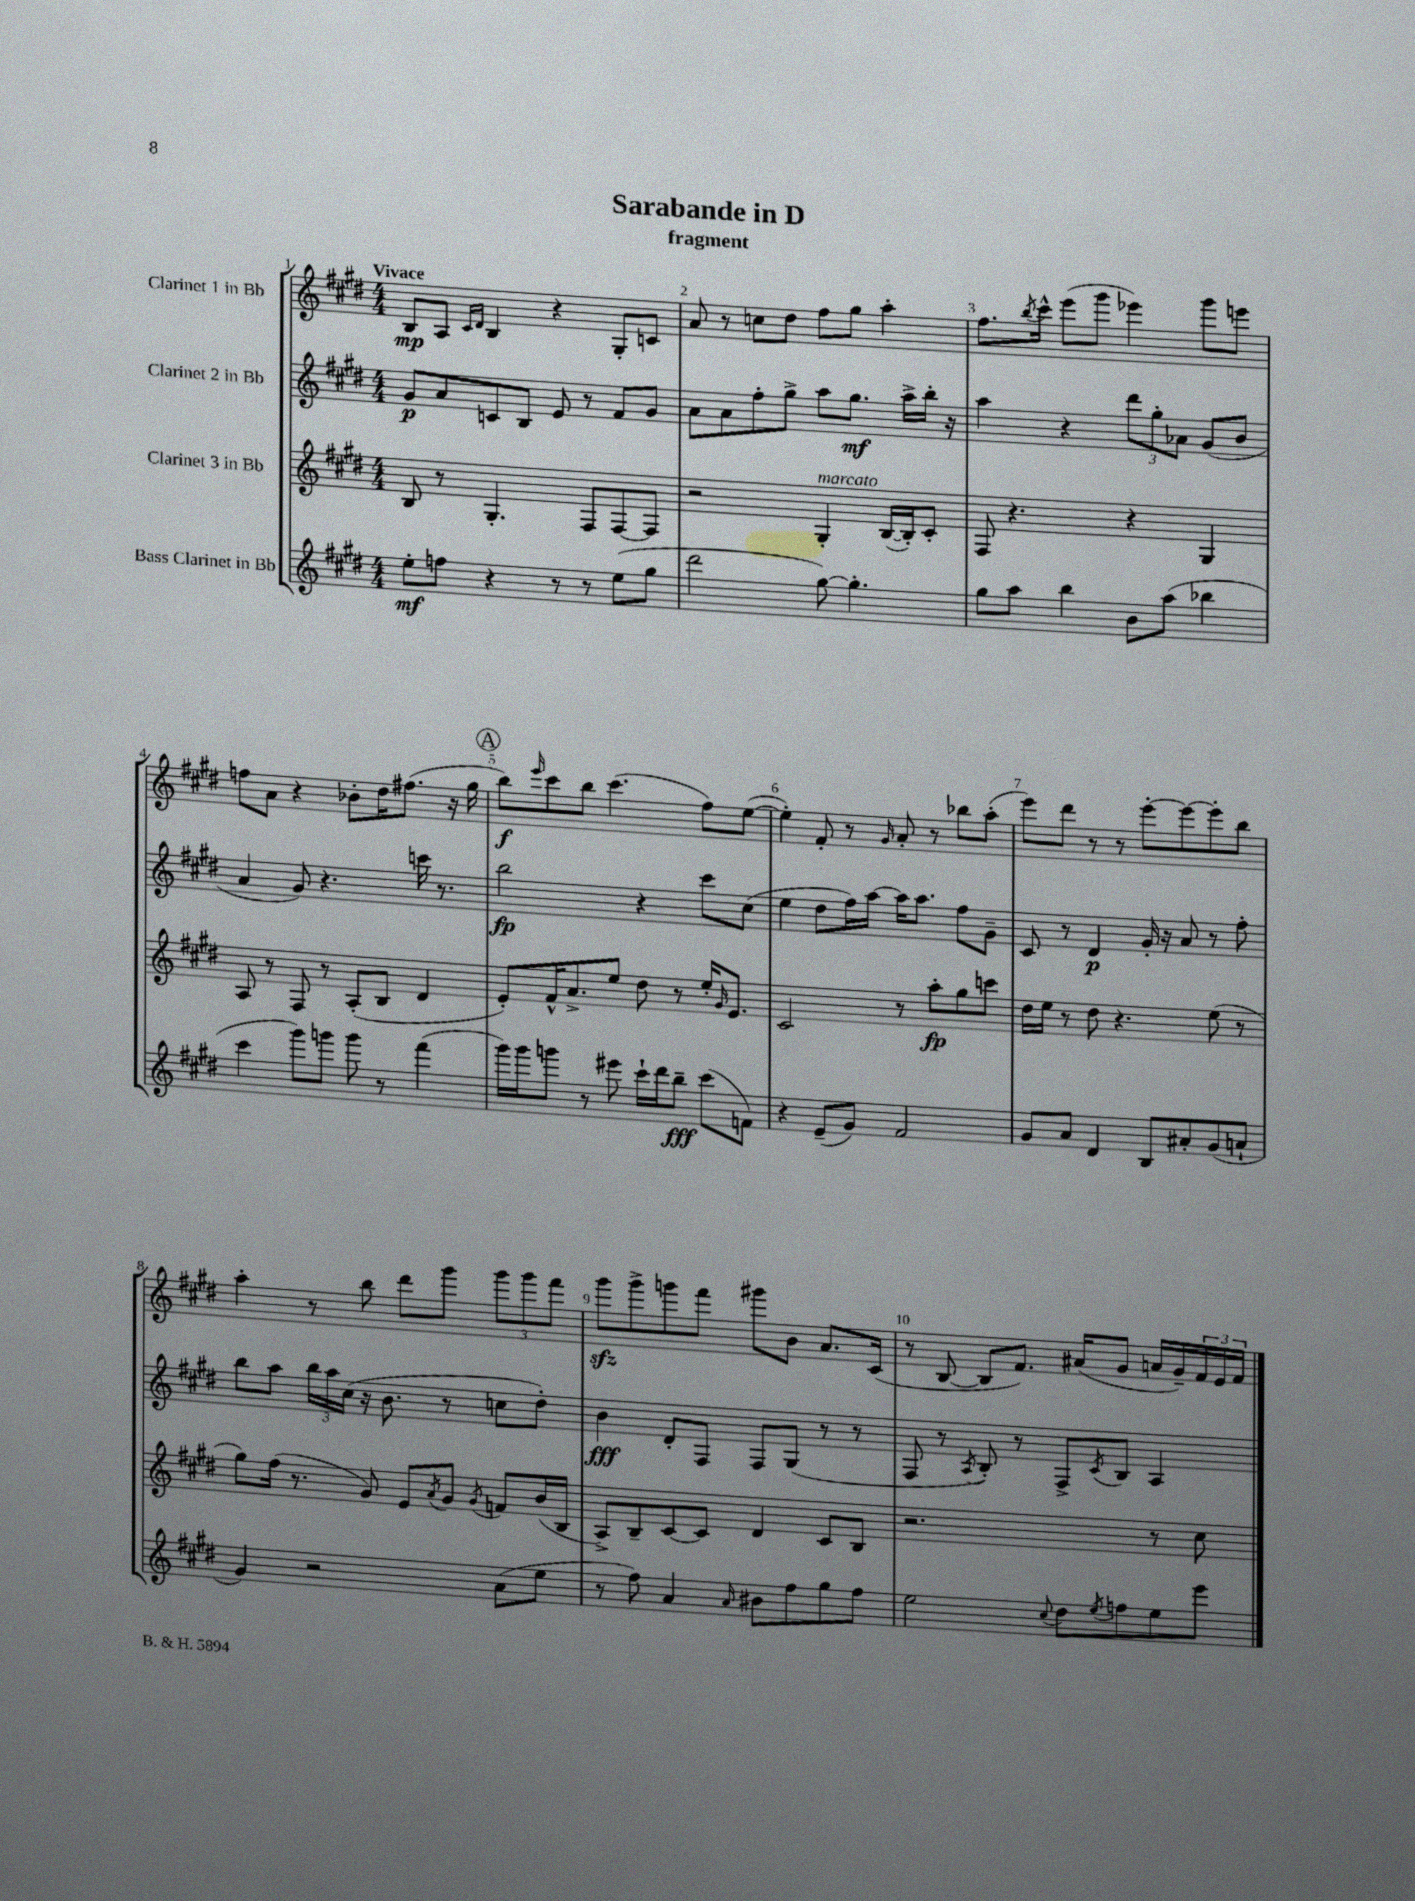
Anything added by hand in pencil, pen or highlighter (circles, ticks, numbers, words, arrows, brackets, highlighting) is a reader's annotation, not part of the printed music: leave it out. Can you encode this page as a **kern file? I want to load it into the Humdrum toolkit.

**kern	**kern	**kern	**kern
*staff4	*staff3	*staff2	*staff1
*clefG2	*clefG2	*clefG2	*clefG2
*k[f#c#g#d#]	*k[f#c#g#d#]	*k[f#c#g#d#]	*k[f#c#g#d#]
*M4/4	*M4/4	*M4/4	*M4/4
8ee'	8B	8g#	8B
8ff	8r	8a	8A
.	.	.	16qqc#
.	.	.	16qqd#
4r	4.G#'	8c	4B
.	.	8B	.
8r	.	8e	4r
8r	8F#	8r	.
(8ee	[8F#	8f#	8G#'
8gg#	8F#]	8g#	8c
=	=	=	=
2ddd#	2r	8a	8a
.	.	8a	8r
.	.	8ff#'	8cc
.	.	8gg#^	8dd#
[8gg#)	4G#'	8aa	8ff#
4.gg#']	.	8.gg#	8gg#
.	([16B	.	4aa'
.	16B'])	16aa^	.
.	8c#'	16bb'	.
.	.	16r	.
=	=	=	=
8gg#	8F#	4aa	8.ff#
8aa	4.r	.	.
.	.	.	8qbb
.	.	.	16ccc#^^
4bb	.	4r	(8eee
.	.	.	8ggg#
8b	4r	12ddd#	4eee-)
.	.	12gg#'	.
(8aa	.	.	.
.	.	12a-	.
4bb-	4G#	(8g#	8ggg#
.	.	8b	8eee
=	=	=	=
4ccc#	8A	4a	8ff
.	8r	.	8a
8ggg#)	8F#	8g#)	4r
8ggg	8r	4.r	.
8ggg	(8A'	.	8b-'
8r	8B	.	16dd#
.	.	.	(8.ff#
(4fff#	4d#	16ccc	.
.	.	8.r	.
.	.	.	16r
.	.	.	16gg#
=	=	=	=
16ggg#)	8e')	2bb	8bb)
16ggg#	.	.	.
.	.	.	16qqeee
8ggg	16f#^^	.	8ccc#
.	8.a^	.	.
8r	.	.	8bb
8eee#	8ee	.	(4.ccc#
16ccc#`	8dd#	4r	.
16ddd#	.	.	.
8bb~	8r	.	.
(8ccc#	16ee'	8ccc#	8ff#)
.	16qqg#	.	.
.	8.e	.	.
8f)	.	(8cc#	([8ee
=	=	=	=
4r	2c#	4ee	4ee'])
(8e~	.	8dd#	8f#'
8g#)	.	16ff#)	8r
.	.	[16aa	.
.	.	.	16qqg#
2f#	8r	16aa]	8a'
.	.	8.aa	.
.	8aa'	.	8r
.	8gg#	8ff#	8bb-
.	8ccc	8g#~	(8aa'
=	=	=	=
8g#	16dd#	8c#	8eee)
.	16ee	.	.
8a	8r	8r	8ddd#
4d#	8dd#	4d#	8r
.	4.r	.	8r
8B	.	16g#'	[8eee'
.	.	16r	.
8a#'	.	8a	8eee_
(8g#	(8ee	8r	8eee']
8a`	8r	8ff#'	8bb
=	=	=	=
4g#)	8gg#)	8bb	4aa'
.	(16ff#	8aa	.
.	8.r	.	.
2r	.	24bb	8r
.	.	24aa	.
.	.	(24cc#	.
.	8g#)	16r	8bb
.	.	8.b	.
.	8e	.	8ddd#
.	8qa	.	.
.	8g#	8r	8ggg#
.	8qg#	.	.
(8a	8f	8cc	12ggg#
.	.	.	12ggg#
8ee	(16b	8dd#')	.
.	.	.	12fff#
.	16B	.	.
=	=	=	=
8r	8A^)	4b	8ggg#
8ff#)	8B~	.	8ggg#^
4a	[8c#	8d#'	8ggg
.	8c#]	8F#	8fff#
16qqa	.	.	.
8b#	4d#	8F#	8ggg#
8ff#	.	(8G#	8b
8gg#	8c#	8r	8.a
8ff#	8B	8r	.
.	.	.	(16c#
=	=	=	=
2ee	2.r	8F#	8r
.	.	8r	[8B
.	.	8qA	.
.	.	8B')	8B]
.	.	8r	8.f#)
8qqcc#	.	.	.
8dd#	.	8F#^	.
.	.	.	(16a#
8qee	.	8qc#	.
8ff	.	8B	8g#
8ee	8r	4A	16a
.	.	.	16g#~)
8eee	8cc#	.	24f#
.	.	.	24e
.	.	.	24f#
==	==	==	==
*-	*-	*-	*-
